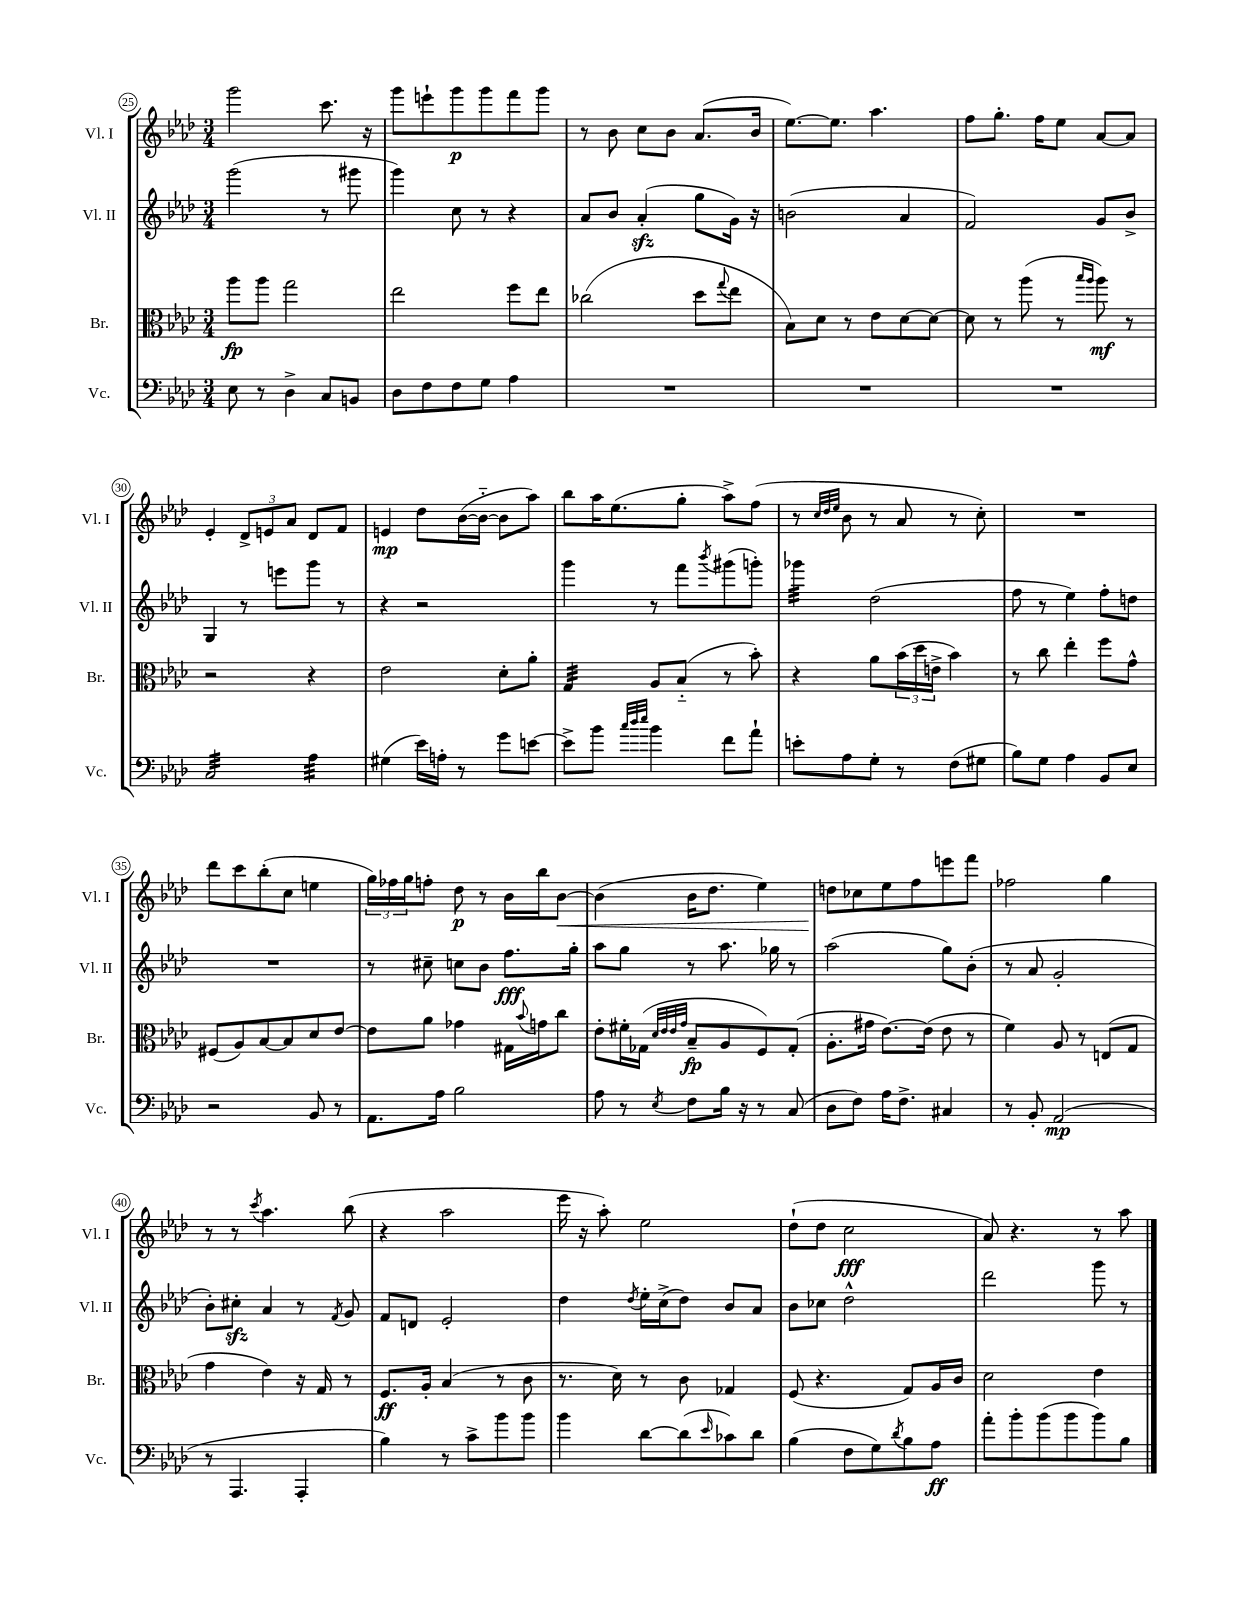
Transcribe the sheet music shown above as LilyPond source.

<<
\new StaffGroup <<
\new Staff = "s0" \with { instrumentName = "Vl. I" shortInstrumentName = "Vl. I" } {
    \clef treble \key aes \major \numericTimeSignature \time 3/4
    g'''2 c'''8. r16 |
    g'''8 e'''8-! g'''8\p g'''8 f'''8 g'''8 |
    r8 bes'8 c''8 bes'8 aes'8.( bes'16 |
    ees''8.~) ees''8. aes''4. |
    f''8 g''8.-. f''16 ees''8 aes'8~ aes'8 |
    ees'4-. \tuplet 3/2 { des'8-> e'8 aes'8 } des'8 f'8 |
    e'4\mp des''8 bes'16~( bes'16~-_ bes'8 aes''8) |
    bes''8 aes''16 ees''8.( g''8-. aes''8->) f''8( |
    r8 \grace { c''32 des''32 ees''32 } bes'8 r8 aes'8 r8 c''8-.) |
    R2. |
    des'''8 c'''8 bes''8-.( c''8 e''4 |
    \tuplet 3/2 { g''16) fes''16 g''16 } f''8-. des''8\p r8 bes'16 bes''16 bes'8~\< |
    bes'4( bes'16 des''8. ees''4) |
    d''8\! ces''8 ees''8 f''8 e'''8 f'''8 |
    fes''2 g''4 |
    r8 r8 \acciaccatura { c'''8 } aes''4. bes''8( |
    r4 aes''2 |
    ees'''16 r16 aes''8-.) ees''2 |
    des''8-!( des''8 c''2\fff |
    aes'8) r4. r8 aes''8 \bar "|." |
}
\new Staff = "s1" \with { instrumentName = "Vl. II" shortInstrumentName = "Vl. II" } {
    \clef treble \key aes \major \numericTimeSignature \time 3/4
    g'''2( r8 gis'''8 |
    g'''4) c''8 r8 r4 |
    aes'8 bes'8 aes'4-.\sfz( g''8 g'16) r16 |
    b'2( aes'4 |
    f'2) g'8 bes'8-> |
    g4 r8 e'''8 g'''8 r8 |
    r4 r2 |
    g'''4 r8 f'''8 \acciaccatura { bes'''8 } gis'''8( g'''8-.) |
    ges'''4:32 des''2( |
    f''8 r8 ees''4) f''8-. d''8 |
    R2. |
    r8 cis''8-- c''8 bes'8 f''8.\fff g''16-. |
    aes''8 g''8 r8 aes''8. ges''16 r8 |
    aes''2( g''8) bes'8-.( |
    r8 aes'8 g'2-. |
    bes'8-.) cis''8-.\sfz aes'4 r8 \acciaccatura { f'8 } g'8 |
    f'8 d'8 ees'2-. |
    des''4 \acciaccatura { des''8 } ees''16-. c''16->( des''8) bes'8 aes'8 |
    bes'8 ces''8 des''2-^ |
    des'''2 g'''8 r8 \bar "|." |
}
\new Staff = "s2" \with { instrumentName = "Br." shortInstrumentName = "Br." } {
    \clef alto \key aes \major \numericTimeSignature \time 3/4
    aes''8\fp aes''8 g''2 |
    ees''2 f''8 ees''8 |
    ces''2( des''8 \appoggiatura { g''8 } ees''8 |
    bes8) des'8 r8 ees'8 des'8~ des'8~ |
    des'8 r8 aes''8( r8 \grace { bes''16 aes''16 } aes''8\mf) r8 |
    r2 r4 |
    ees'2 des'8-. aes'8-. |
    g4:32 aes8 bes8-_( r8 bes'8-.) |
    r4 aes'8 \tuplet 3/2 { bes'16( des''16 e'16-> } bes'4) |
    r8 c''8 ees''4-. f''8 g'8-^ |
    fis8( aes8) bes8~ bes8 des'8 ees'8~ |
    ees'8 aes'8 ges'4 gis16 \appoggiatura { bes'8 } g'16 c''8 |
    ees'8-. fis'16-. ges16( \grace { des'32 ees'32 ees'32 g'32 } bes8--\fp aes8 f8) ges8-.( |
    aes8.-. gis'16 ees'8.~) ees'16( ees'8 r8 |
    f'4) aes8 r8 e8( g8 |
    g'4 ees'4) r16 g16 r8 |
    f8.\ff aes16-. bes4( r8 c'8 |
    r8. des'16) r8 c'8 ges4 |
    f8( r4. g8) aes16 c'16 |
    des'2 ees'4 \bar "|." |
}
\new Staff = "s3" \with { instrumentName = "Vc." shortInstrumentName = "Vc." } {
    \clef bass \key aes \major \numericTimeSignature \time 3/4
    ees8 r8 des4-> c8 b,8 |
    des8 f8 f8 g8 aes4 |
    R2. |
    R2. |
    R2. |
    c2:32 aes4:32 |
    gis4( ees'16) a16-. r8 g'8 e'8~ |
    e'8-> bes'8 \grace { c''32 des''32 ees''32 } bes'4 f'8 aes'8-! |
    e'8-. aes8 g8-. r8 f8( gis8 |
    bes8) g8 aes4 bes,8 ees8 |
    r2 bes,8 r8 |
    aes,8. aes16 bes2 |
    aes8 r8 \acciaccatura { ees8 } f8 bes16 r16 r8 c8( |
    des8 f8) aes16 f8.-> cis4 |
    r8 bes,8-. aes,2\mp( |
    r8 aes,,4. aes,,4-. |
    bes4) r8 c'8-> bes'8 bes'8 |
    bes'4 des'8~ des'8( \grace { ees'16 } ces'8) des'8 |
    bes4( f8 g8) \acciaccatura { des'8 } bes8 aes8\ff |
    aes'8-. bes'8-. bes'8( bes'8 bes'8) bes8 \bar "|." |
}
>>
>>
\layout { \context { \Score currentBarNumber = #25 \override BarNumber.stencil = #(make-stencil-circler 0.1 0.3 ly:text-interface::print) } }
